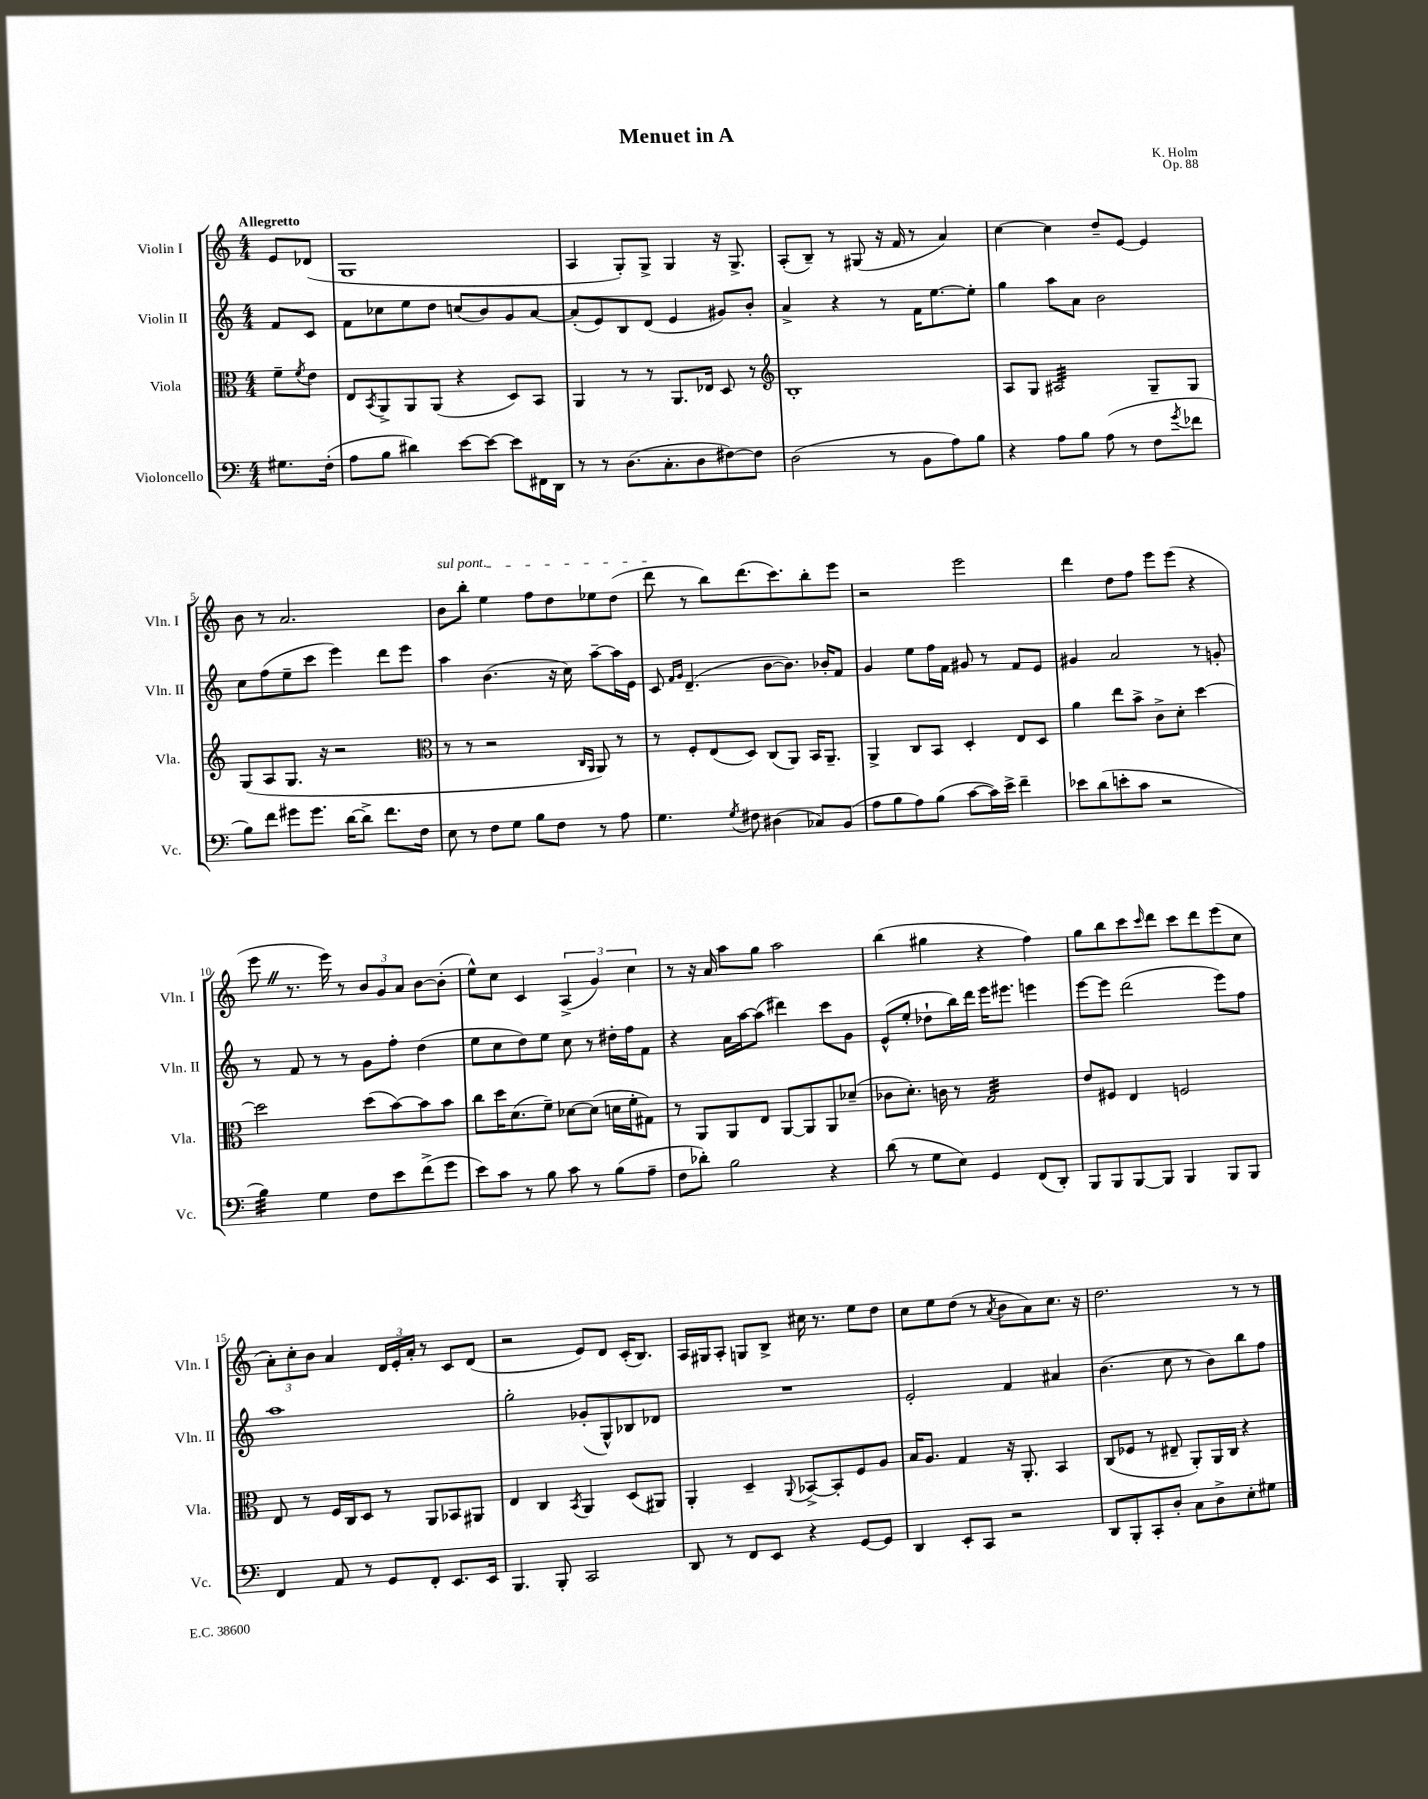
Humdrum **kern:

**kern	**kern	**kern	**kern
*staff4	*staff3	*staff2	*staff1
*clefF4	*clefC3	*clefG2	*clefG2
*k[]	*k[]	*k[]	*k[]
*M4/4	*M4/4	*M4/4	*M4/4
8.G#\L	8f~\L	8f/L	8e/L
.	8qf/	.	.
.	8e\J	8c/J	(8d-/J
(16F'\Jk	.	.	.
=	=	=	=
8A\L	8E/L	8f\L	1G
.	8qBB/	.	.
8B\J	8AA^/	8cc-\	.
4d#\)	8AA/	8ee\	.
.	(8AA/J	8dd\J	.
[8e\L	4r	(8cc/L	.
8e\_J	.	8b/)	.
8e\]L	8D/L)	8g/	.
16FF#\L	8BB/J	[8a/J	.
16DD\JJ	.	.	.
=	=	=	=
8r	4AA/	(8a'/]L	4A/
8r	.	8e/)	.
(8.D\L	8r	8B/	8G'/L)
.	8r	(8d/J	8G^/J
8.C'\	.	.	.
.	8.AA/L	4e/	4G/
8D\	.	.	.
.	16E-/Jk	.	.
[8F#\)	8D/	8g#/L)	16r
.	.	.	8.G^/
8F#\]J	8r	8b'/J	.
=	=	=	=
*	*clefG2	*	*
(2D\	1B'	4a^/	(8A'/L
.	.	.	8B~/J)
.	.	4r	8r
.	.	.	(8G#/
8r	.	8r	16r
.	.	.	16f/
8BB\L	.	16f\LK	8r
.	.	[8.ee\	.
8A\)	.	.	4a/)
8B\J	.	8ee'\]J	.
=	=	=	=
4r	8A/L	4gg\	[4cc\
.	8G/J	.	.
8A\L	2A#/	8aa\L	4cc\]
8B\J	.	8a\J	.
(8A\	.	2b\	8dd~/L
8r	.	.	[8e/J
8F\L	8G~/L	.	4e/]
8qg/	.	.	.
8f-\J	8G/J	.	.
=	=	=	=
8B\L)	(8G/L	8cc\L	8b\
8f\J	8A/	(8ff\	8r
8g#\L	8.G/J	8ee~\	2.a/
8.g#\J	.	8ccc\J	.
.	16r	.	.
.	2r	4eee\)	.
[16d\LK	.	.	.
8d^\]J	.	.	.
8.f\L	.	8ddd\L	.
.	.	8eee\J	.
16F\Jk	.	.	.
=	=	=	=
*	*clefC3	*	*
8E\	8r	4aa\	8b\L
8r	8r	.	8bb'\J
8F\L	2r	(4.b\	4ee\
8G\J	.	.	.
8B\L	.	.	8ff\L
8F\J	.	16r	8dd\
.	.	16cc\)	.
.	16qqC/LL	.	.
.	16qqAA/JJ	.	.
8r	8AA/)	[8aa~\L	8ee-\
8A\	8r	16aa\]L	(8dd\J
.	.	16e\JJ	.
=	=	=	=
4.G\	8r	8c/	8ddd\
.	.	16qqf/LL	.
.	.	16qqg/JJ	.
.	8F'/L	(4.d~/	8r
.	(8E/	.	8bb\L)
8qG/	.	.	.
8F#\	8D/J)	.	(8.ddd\
(4D#\	(8C/L	[8b\L	.
.	.	.	8.ccc\)
.	8AA/J)	8.b\]J)	.
8C-/L)	16BB/LK	.	8bb'\
.	8.AA~/J	16b-'/LK	.
(8BB/J	.	8f/J	8eee\J
=	=	=	=
8A\L	4AA^/	4g/	2r
8B\	.	.	.
8A\)	8C/L	8ee\L	.
(8B\J	8BB/J	16ff\L	.
.	.	16f\JJ	.
[8c\L	4D'/	8g#/	2eee\
16c\]L)	.	8r	.
16e^\JJ	.	.	.
4f~\	8E/L	8f/L	.
.	8D/J	8e/J	.
=	=	=	=
8e-\L	4a\	4g#/	4ddd\
(8d\	.	.	.
8e'\	8ee\L	2a/	8dd\L
8c\J	8b^\J	.	8ff\J
2r	8c^\L	.	8eee\L
.	8d'\J	.	(8eee\J
.	[4dd\	8r	4r
.	.	8g'/	.
=	=	=	=
4B\)	2dd\]	8r	8eee\
.	.	8f/	8.r
4G\	.	8r	.
.	.	.	16eee\)
.	.	8r	8r
8F\L	(8dd\L	8g\L	12b/L
.	.	.	12g/
8e\	[8b\)	8ff'\J	.
.	.	.	12a/J
(8f^\	8b\]	(4dd\	[8b\L
8g\J	8b\J	.	(8b'\]J
=	=	=	=
8e\L)	8cc\L	8ee\L	8ee^^\L)
8c\J	16dd\K	8cc\	8cc\J
.	(8.d\	.	.
8r	.	8dd\)	4c/
8B\	8f~\J)	8ee\J	.
8c\	[8d-\L	8cc\	(6A^/
8r	(8d-\]J	8r	.
.	.	.	6g/)
(8B\L	16d\LL	16dd#'\LL	.
.	16f'\J	16ff\J	.
.	.	.	6cc\
8A~\J	8G#\J)	8f\J	.
=	=	=	=
8F\L	8r	4r	8r
8d-'\J)	8AA/L	.	16r
.	.	.	16a/
2B\	8AA/	16a\LL	8aa\L
.	.	[16aa\J	.
.	8E/J	(8aa\]J	8gg\J
.	[8AA/L	4ddd#\)	2aa\
.	8AA/]	.	.
4r	8AA/	8ccc\L	.
.	(8d-~/J	8g\J	.
=	=	=	=
(8d\	8c-\L	(8e^^/L	(4bb\
8r	8.d'\J)	8ee'/J	.
8G\L	.	8dd-`\L	4gg#\
.	16c\	.	.
8E\J)	8r	16bb\L)	.
.	.	16ddd\JJ	.
4GG/	2G/	16eee\LK	4r
.	.	8.eee#\J	.
(8FF/L	.	4eee\	4ff\)
8DD'/J)	.	.	.
=	=	=	=
8BBB/L	8e/L	[8eee\L	8gg\L
8BBB/	8F#/J	8eee\]J	8bb\
[8BBB/	4E/	(2ddd\	8ccc\
.	.	.	16qqccc/
8BBB/]J	.	.	8ddd\J
4BBB/	2F/	.	8ccc\L
.	.	.	8ddd\
8BBB/L	.	8eee\L)	(8eee\
8BBB/J	.	8ff\J	8cc\J
=	=	=	=
4FF/	8E/	1aa	12a'\L)
.	.	.	12cc'\
.	8r	.	.
.	.	.	12b\J
8AA/	16F/LL	.	4a/
.	16C/J	.	.
8r	8D/J	.	.
8GG/L	8r	.	24d/LL
.	.	.	24e'/
.	.	.	24a'/JJ
8FF'/J	8AA/L	.	8r
8.EE/L	8BB-/	.	8c/L
.	8AA#/J	.	(8d/J
16EE/Jk	.	.	.
=	=	=	=
4.BBB/	4E/	2gg'\	2r
.	4C/	.	.
8BBB'/	.	.	.
.	8qBB/	.	.
2CC/	4AA/	(8g-'/L	8e/L)
.	.	8G^^/)	8d/J
.	(8D/L	8B-/	(16c'/LK
.	.	.	8.B/J)
.	8AA#/J)	8d-/J	.
=	=	=	=
8DD/	4AA'/	1r	16A/LL
.	.	.	16G#/J
8r	.	.	8A'/J
8FF/L	4D~/	.	8G/L
8EE/J	.	.	8B^/J
.	8qqAA/	.	.
4r	[8BB-^/L	.	16cc#\
.	.	.	8.r
.	8BB-'/]	.	.
[8GG/L	8F/	.	8ee\L
8GG/]J	8A/J	.	8dd\J
=	=	=	=
4DD/	16B/LK	2e'/	8cc\L
.	8.A/J	.	.
.	.	.	8ee\
8EE'/L	4G/	.	(8dd\J
8CC/J	.	.	8r
.	.	.	8qa/
2r	16r	4f/	8b\L
.	8.AA'/	.	.
.	.	.	8a\)
.	4BB/	4a#/	8.cc\J
.	.	.	16r
=	=	=	=
8DD/L	(8C/L	(4.b\	2.dd\
8BBB'/	8F-/J	.	.
8CC'/	8r	.	.
8D'/J	8E#~/	8cc\	.
8C\L	8AA'/L)	8r	.
8D^\	16AA/L	8b\L)	.
.	16C/JJ	.	.
8E'\	4r	8bb\	8r
8G#\J	.	8ff\J	8r
==	==	==	==
*-	*-	*-	*-
